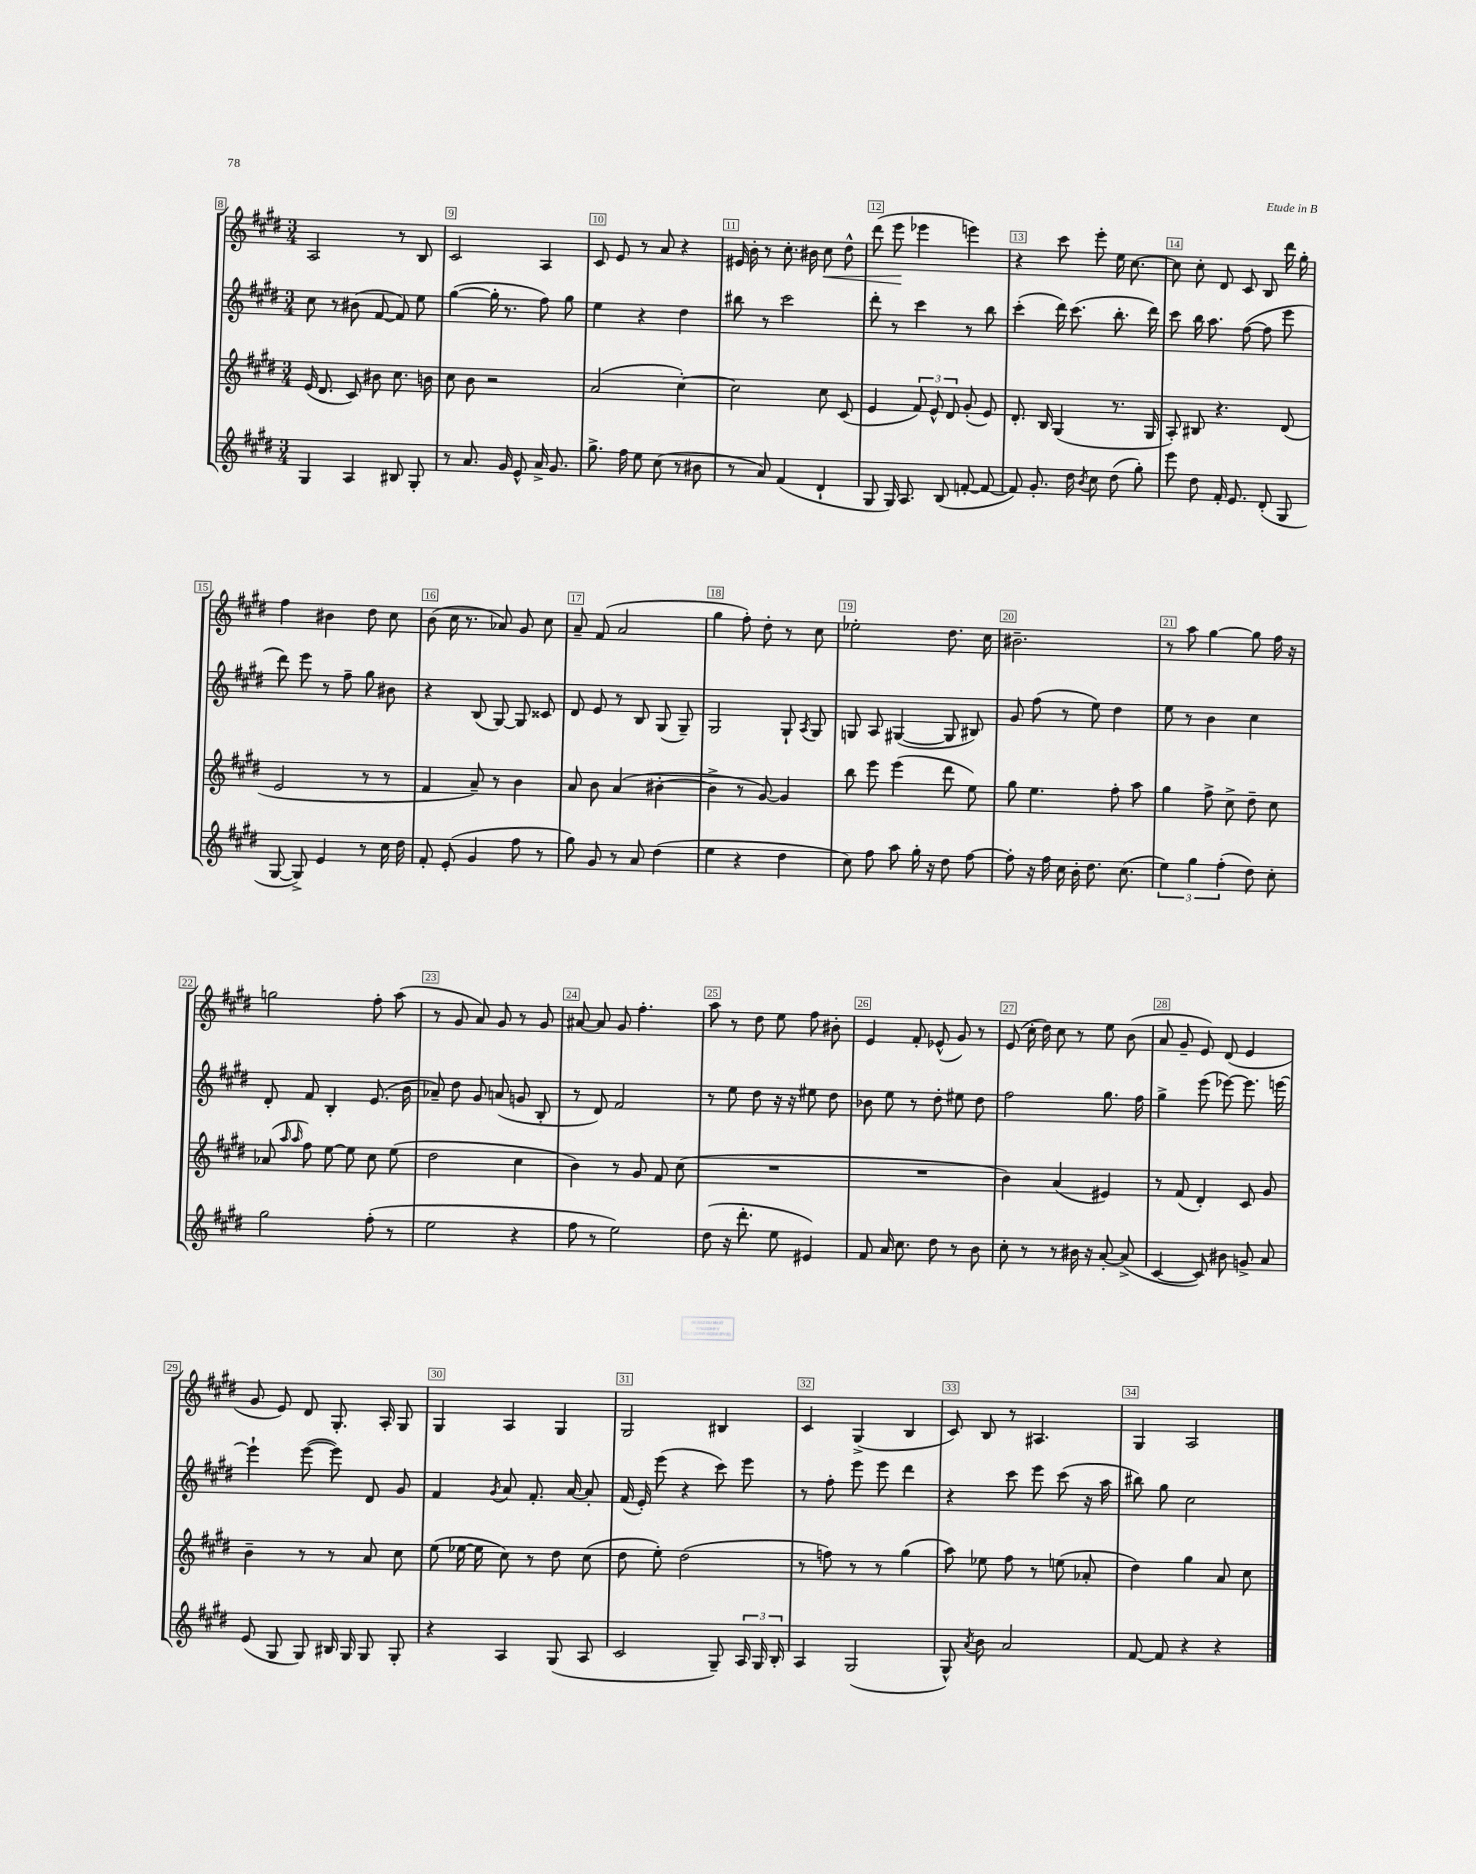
<<
\new StaffGroup <<
\new Staff = "s0" {
    \clef treble \key e \major \numericTimeSignature \time 3/4
    \autoBeamOff a2 r8 b8 |
    cis'2 a4 |
    cis'8 e'8 r8 a'8 r4 |
    eis'16 b'16-. r8 cis''8.-. bis'16 cis''8\< dis''8-^ |
    dis'''8( e'''8\! ees'''4 e'''4) |
    r4 cis'''8 e'''8-. e''16 cis''8.~ |
    cis''8 cis''8-. dis'8 cis'8 b8 dis'''16 gis''16-. |
    fis''4 bis'4 dis''8 cis''8 |
    b'8( cis''16 r8. aes'8) gis'8 cis''8 |
    a'8-- fis'8( a'2 |
    gis''4 fis''8-.) dis''8-. r8 cis''8 |
    ees''2-. dis''8. cis''16 |
    bis'2.-- |
    r8 a''8 gis''4~ gis''8 fis''16 r16 |
    g''2 fis''8-. a''8( |
    r8 gis'8 a'8) gis'8 r8 gis'8 |
    ais'8~ ais'8 gis'8 fis''4.-. |
    a''8 r8 dis''8 e''8 fis''8 bis'8-. |
    e'4 fis'8-. ees'8-^( gis'8) r8 |
    e'8( cis''16-. dis''16) cis''8 r8 e''8 b'8( |
    a'8 gis'8-- e'8) dis'8( e'4 |
    gis'8 e'8) dis'8 gis8.-. a16-. gis8 |
    gis4 a4 gis4 |
    gis2 bis4 |
    cis'4 gis4->( b4 |
    cis'8) b8 r8 ais4. |
    gis4 a2 \bar "|." |
}
\new Staff = "s1" {
    \clef treble \key e \major \numericTimeSignature \time 3/4
    \autoBeamOff cis''8 r8 bis'8( fis'8~ fis'8) e''8 |
    gis''4~( gis''16-. r8. fis''8) gis''8 |
    e''4 r4 dis''4 |
    bis''8 r8 cis'''2 |
    dis'''8-. r8 cis'''4 r8 b''8 |
    cis'''4-.( dis'''16) cis'''8.( b''8.-. dis'''16) |
    cis'''8 b''16 a''8. fis''8~( fis''8 e'''8 |
    dis'''8) e'''8 r8 fis''8-- gis''8 bis'8 |
    r4 b8( gis8~) gis8 cisis'8 |
    dis'8 e'8 r8 b8 gis8( gis8--) |
    gis2 gis8-! \acciaccatura { a8 } gis8 |
    g8 a8 gis4~( gis8 bis8) |
    gis'8 fis''8( r8 e''8) dis''4 |
    e''8 r8 b'4 cis''4 |
    dis'8-. fis'8 b4-. e'8.( b'16 |
    aes'8--) dis''8 gis'8 a'8( g'8 b8-. |
    r8 dis'8) fis'2 |
    r8 e''8 dis''8 r16 r16 eis''8 dis''8 |
    bes'8 e''8 r8 dis''8-. eis''8 dis''8 |
    fis''2 gis''8. fis''16 |
    gis''4-> e'''8( ees'''8~) ees'''8. e'''16~ |
    e'''4-! e'''8~( e'''8) dis'8 gis'8 |
    fis'4 \acciaccatura { gis'8 } a'8 fis'8.-. a'16~ a'8-. |
    fis'16( e'16-.) e'''8( r4 cis'''8) e'''8 |
    r8 fis''8-. e'''8 e'''8 dis'''4 |
    r4 cis'''8 e'''8 cis'''8( r16 a''16 |
    bis''8) gis''8 cis''2 \bar "|." |
}
\new Staff = "s2" {
    \clef treble \key e \major \numericTimeSignature \time 3/4
    \autoBeamOff e'16( dis'8. cis'8) bis'8 cis''8. b'16 |
    cis''8 b'8 r2 |
    a'2( cis''4~-.) |
    cis''2 cis''8 cis'8( |
    e'4 \tuplet 3/2 { fis'8) e'8-^ dis'8 } gis'8-.( e'8) |
    dis'8.-. b16 gis4( r8. gis16 |
    a8-.) bis8 r4. dis'8( |
    e'2 r8 r8 |
    fis'4 a'8--) r8 b'4 |
    a'8 b'8 a'4( bis'4~-. |
    bis'4-> r8 gis'8~) gis'4 |
    b''8 e'''8 e'''4( dis'''8 e''8) |
    gis''8 e''4. fis''8-. a''8 |
    gis''4 fis''8-> cis''8-> dis''8-- cis''8 |
    aes'8( \grace { a''16 a''16 } fis''8) e''8~ e''8 cis''8 e''8( |
    dis''2 cis''4 |
    b'4) r8 gis'8 fis'8 cis''8( |
    R2. |
    R2. |
    b'4) a'4( eis'4) |
    r8 fis'8( dis'4-.) cis'8 gis'8 |
    b'4-- r8 r8 a'8 cis''8 |
    e''8( ees''16~ ees''16 cis''8) r8 dis''8 cis''8( |
    dis''8 e''8-.) dis''2( |
    r8 f''8) r8 r8 gis''4( |
    a''8) ees''8 fis''8 r8 e''8( aes'8-. |
    dis''4) gis''4 a'8 cis''8 \bar "|." |
}
\new Staff = "s3" {
    \clef treble \key e \major \numericTimeSignature \time 3/4
    \autoBeamOff gis4 a4 bis8 gis8-. |
    r8 a'8. gis'16 e'8-^ a'16-> gis'8. |
    gis''8.-> fis''16 e''8 cis''8( r8 bis'8 |
    r8 a'8) fis'4( dis'4-! |
    gis8 gis16) a8. b8( f'8~-. f'8~ |
    f'8) gis'8.-. dis''16 \acciaccatura { b'8 } cis''8 dis''8( gis''8-.) |
    e'''8 dis''8 fis'16-. e'8. dis'8-.( gis8 |
    gis8~ gis8->) e'4 r8 cis''16 dis''16 |
    fis'8-. e'8-.( gis'4 fis''8 r8 |
    gis''8) gis'8 r8 a'8 dis''4( |
    e''4 r4 dis''4 |
    cis''8) fis''8 a''8 gis''16-. r16 dis''8 fis''8~ |
    fis''8-. r16 fis''16 cis''16 b'16-. dis''8. cis''8.( |
    \tuplet 3/2 { e''4) gis''4 fis''4-.( } dis''8) cis''8-. |
    gis''2 fis''8-.( r8 |
    e''2 r4 |
    fis''8 r8 e''2) |
    dis''8( r16 dis'''8.-. e''8 eis'4) |
    fis'8 a'16 cis''8. dis''8 r8 b'8 |
    cis''8-. r8 r8 bis'16 r16 a'8~-. a'8->( |
    cis'4~ cis'8) bis'8 g'8-> a'8 |
    e'8( gis8 gis8) bis16 gis16 gis8 gis8-. |
    r4 a4 gis8( a8 |
    cis'2 gis8--) \tuplet 3/2 { a16 gis16 b16-. } |
    a4 gis2( |
    gis8-^) \acciaccatura { a'8 } b'8 a'2 |
    fis'8~ fis'8 r4 r4 \bar "|." |
}
>>
>>
\layout { \context { \Score currentBarNumber = #8 \override BarNumber.break-visibility = ##(#f #t #t) barNumberVisibility = #all-bar-numbers-visible \override BarNumber.stencil = #(make-stencil-boxer 0.1 0.3 ly:text-interface::print) } }
